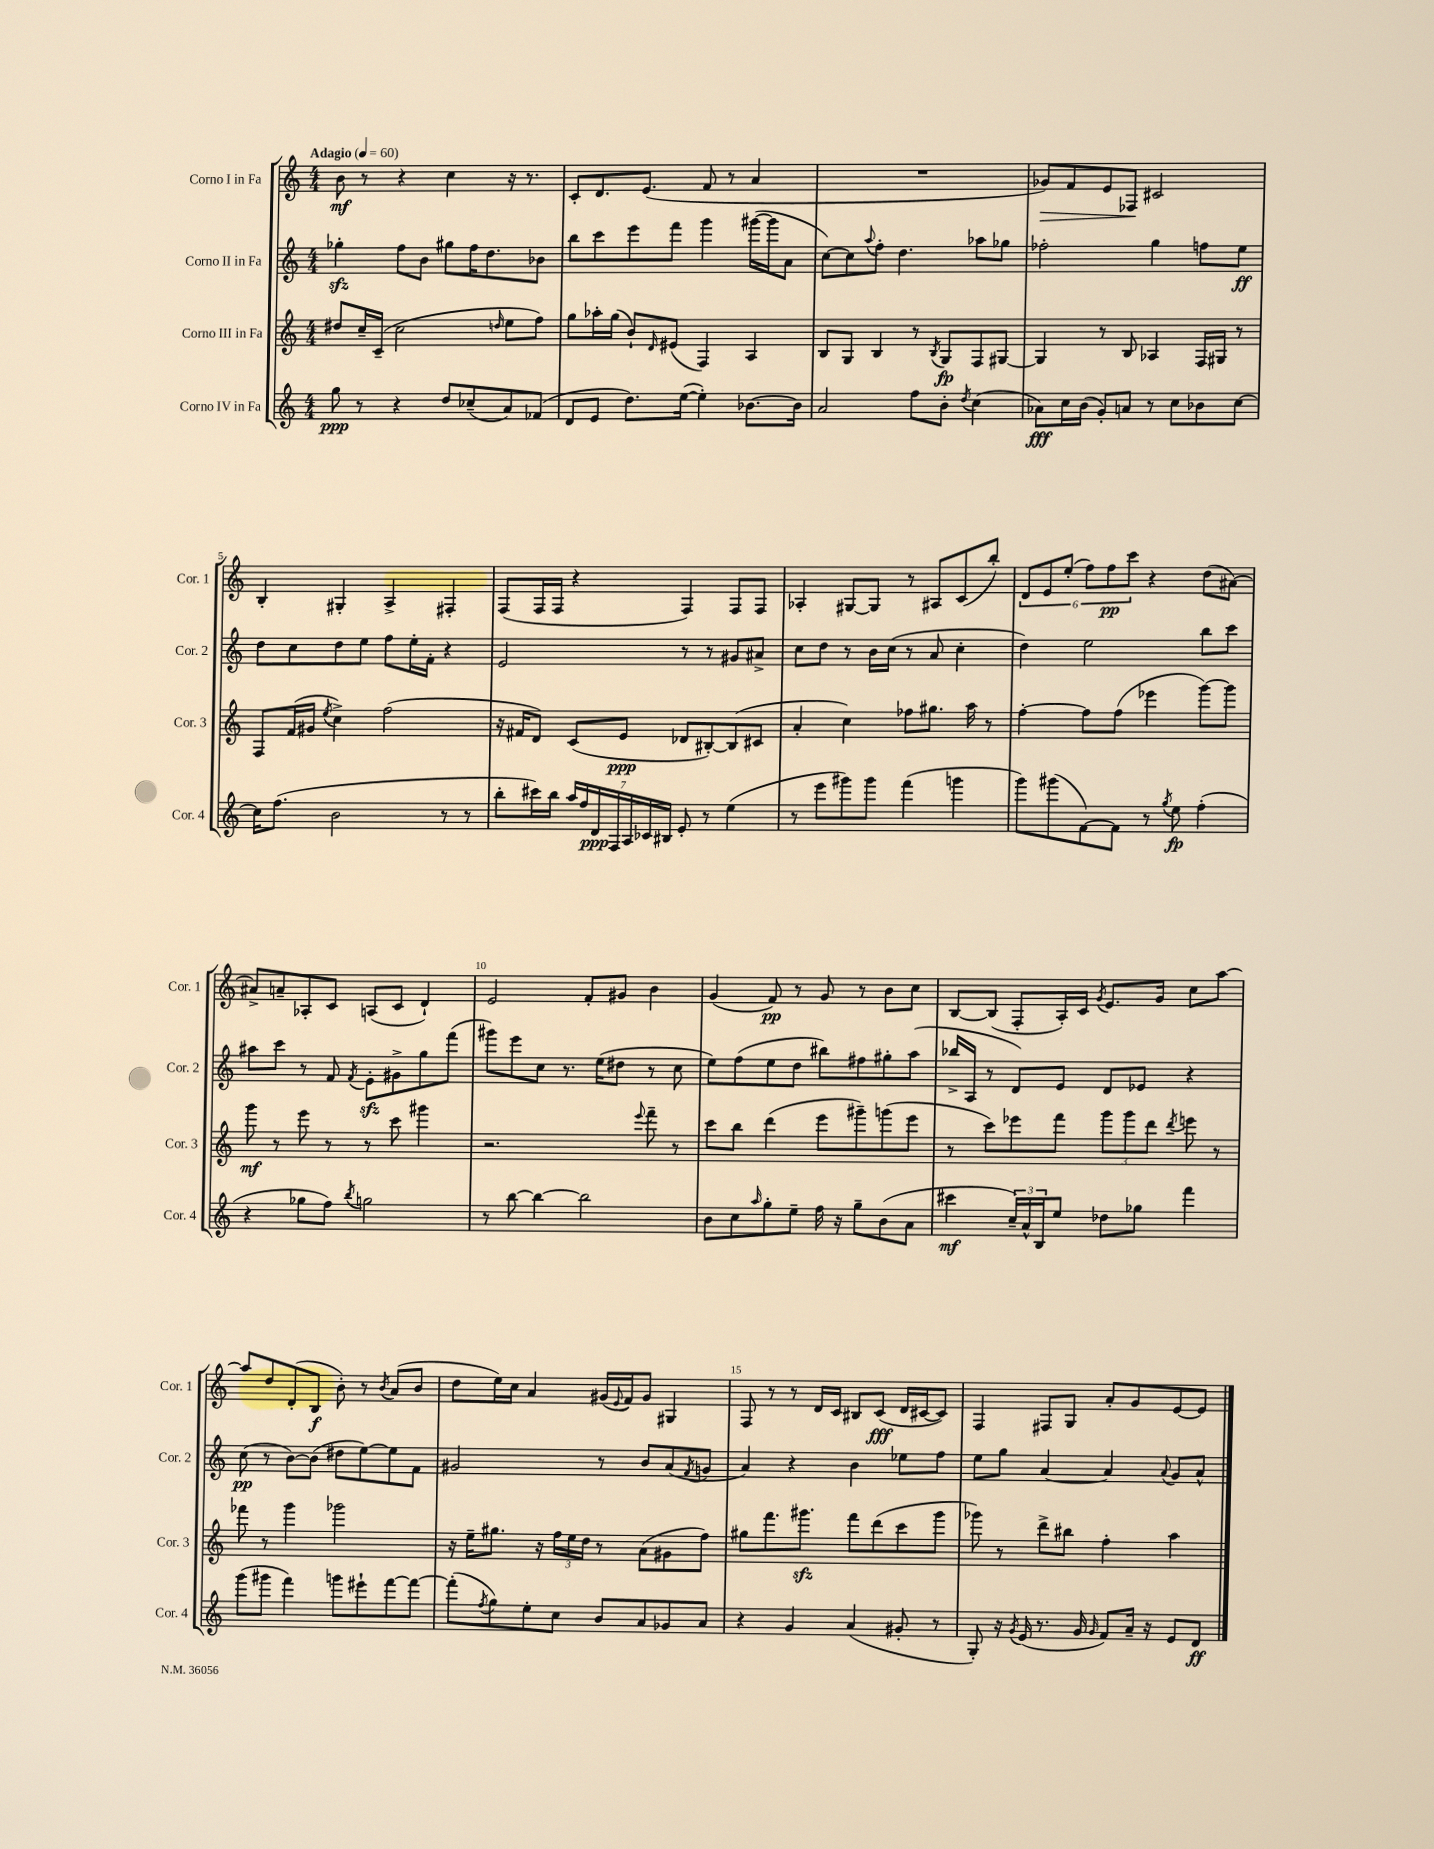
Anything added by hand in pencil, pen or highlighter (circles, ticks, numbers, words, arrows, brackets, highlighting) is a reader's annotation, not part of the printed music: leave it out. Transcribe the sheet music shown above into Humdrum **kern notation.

**kern	**dynam	**kern	**dynam	**kern	**dynam	**kern	**dynam
*part4	*part4	*part3	*part3	*part2	*part2	*part1	*part1
*staff4	*staff4	*staff3	*staff3	*staff2	*staff2	*staff1	*staff1
*I"Corno IV in Fa	*	*I"Corno III in Fa	*	*I"Corno II in Fa	*	*I"Corno I in Fa	*
*I'Cor. 4	*	*I'Cor. 3	*	*I'Cor. 2	*	*I'Cor. 1	*
*clefG2	*	*clefG2	*	*clefG2	*	*clefG2	*
*k[]	*	*k[]	*	*k[]	*	*k[]	*
*M4/4	*	*M4/4	*	*M4/4	*	*M4/4	*
*MM60	*	*MM60	*	*MM60	*	*MM60	*
=1	=1	=1	=1	=1	=1	=1	=1
!	!	!	!	!	!	!LO:TX:a:B:t=Adagio	!
8gg\	ppp	8dd#X/L	.	4gg-Xzz'\	.	8b\	mf
8r	.	16cc~/L	.	.	.	8r	.
.	.	(16c~/JJ	.	.	.	.	.
4r	.	2cc\	.	8ff\L	.	4r	.
.	.	.	.	8b\J	.	.	.
8dd/L	.	.	.	8gg#X\L	.	4cc\	.
(8cc-X~/	.	.	.	16ff\K	.	.	.
.	.	.	.	8.dd\	.	.	.
.	.	16qqddn/	.	.	.	.	.
8a/)	.	8ee\L	.	.	.	16r	.
.	.	.	.	.	.	8.r	.
(8f-X/J	.	8ff\J)	.	8b-X\J	.	.	.
=2	=2	=2	=2	=2	=2	=2	=2
8d/L	.	8gg\L	.	8bb\L	.	8c'/L	.
8e/J	.	16aa-X'\L	.	8ccc\	.	8.d/	.
.	.	(16gg\JJ	.	.	.	.	.
8.dd\L)	.	8b`/L)	.	8eee\	.	.	.
.	.	.	.	.	.	(8.e/J	.
.	.	16qqd/	.	.	.	.	.
.	.	(8e#X/J	.	8fff\J	.	.	.
([16ee\Jk	.	.	.	.	.	.	.
4ee'\])	.	4F/)	.	4ggg\	.	8f/	.
.	.	.	.	.	.	8r	.
[8.b-X\L	.	4A/	.	([16ggg#X\LL	.	4a/	.
.	.	.	.	16ggg#\J]	.	.	.
.	.	.	.	8a\J	.	.	.
16b-\Jk]	.	.	.	.	.	.	.
=3	=3	=3	=3	=3	=3	=3	=3
2a/	.	8B/L	.	[8cc\L)	.	1r	.
.	.	8G/J	.	8cc\]	.	.	.
.	.	.	.	8qqaa/	.	.	.
.	.	4B/	.	8ff'\J	.	.	.
.	.	.	.	4.dd\	.	.	.
8ff\L	.	8r	.	.	.	.	.
.	.	8qB/	.	.	.	.	.
8b'\J	.	8G/L	fp	.	.	.	.
8qdd/	.	.	.	.	.	.	.
(4cc\	.	8F/	.	8aa-X\L	.	.	.
.	.	[8G#X/J	.	8gg-X\J	.	.	.
=4	=4	=4	=4	=4	=4	=4	=4
!	!	!	!	!	!	!	!LO:HP:b
8a-X\L)	fff	4G#/]	.	2ff-X'\	.	8g-X/L)	>
16cc\L	.	.	.	.	.	8f/	.
(16b\JJ	.	.	.	.	.	.	.
8g'/L)	.	8r	.	.	.	8e/	.
8an/J	.	8B/	.	.	.	8F-X/J	.
8r	.	4A-X/	.	4gg\	.	2c#X/	]
8cc\L	.	.	.	.	.	.	.
8b-X\	.	16F/LL	.	8ffn\L	.	.	.
.	.	16G#X/JJ	.	.	.	.	.
[8cc\J	.	8r	.	8ee\J	ff	.	.
!!LO:LB:g=z
=5	=5	=5	=5	=5	=5	=5	=5
16cc\KL]	.	8F/L	.	8dd\L	.	4B'/	.
(8.ff\J	.	.	.	.	.	.	.
.	.	(16f/L	.	8cc\	.	.	.
.	.	16g#X/JJ	.	.	.	.	.
.	.	8qee/	.	.	.	.	.
2b\	.	4cc^\)	.	8dd\	.	4G#X'/	.
.	.	.	.	8ee\J	.	.	.
.	.	(2ff\	.	8ff\L	.	4A^/	.
.	.	.	.	16ee'\L	.	.	.
.	.	.	.	16f'\JJ	.	.	.
8r	.	.	.	4r	.	4F#X'/	.
8r	.	.	.	.	.	.	.
=6	=6	=6	=6	=6	=6	=6	=6
8bb'\L	.	16r	.	2e/	.	(8F/L	.
.	.	16f#X/KL	.	.	.	.	.
16ccc#X\L)	.	8d/J)	.	.	.	16F/L	.
16bb\JJ	.	.	.	.	.	16F/JJ	.
28aa/LL	.	(8c/L	.	.	.	4r	.
28ff/	.	.	.	.	.	.	.
28d/	ppp	.	.	.	.	.	.
28F/	.	.	.	.	.	.	.
.	.	8e/J	ppp	.	.	.	.
28A/	.	.	.	.	.	.	.
28c-X/	.	.	.	.	.	.	.
28B#X/JJ	.	.	.	.	.	.	.
8e'/	.	8d-X/L	.	8r	.	4F/)	.
8r	.	[8B#X'/)	.	8r	.	.	.
(4ee\	.	(8B#/]	.	8g#X/L	.	8F/L	.
.	.	8c#X/J	.	8a#X^/J	.	8F/J	.
=7	=7	=7	=7	=7	=7	=7	=7
8r	.	4a'/	.	8cc\L	.	4A-X'/	.
8eee\L	.	.	.	8dd\J	.	.	.
8ggg#X\)	.	4cc\)	.	8r	.	[8G#X/L	.
8ggg#\J	.	.	.	16b\LL	.	8G#/J]	.
.	.	.	.	(16cc\JJ	.	.	.
(4fff\	.	8ff-X\L	.	8r	.	8r	.
.	.	8.gg#X\J	.	8a/	.	8A#X/L	.
4gggn\	.	.	.	4cc'\	.	(8c/	.
.	.	16aa\	.	.	.	.	.
.	.	8r	.	.	.	8bb'/J)	.
=8	=8	=8	=8	=8	=8	=8	=8
8ggg\L)	.	[4ff'\	.	4dd\)	.	12d/L	.
.	.	.	.	.	.	12e/	.
(8ggg#X\	.	.	.	.	.	.	.
.	.	.	.	.	.	(12ee'/J	.
[8f\)	.	8ff\L]	.	2ee\	.	12ff\L)	.
.	.	.	.	.	.	12ff\	pp
8f\J]	.	(8ff\J	.	.	.	.	.
.	.	.	.	.	.	12ccc\J	.
8r	.	4eee-X\	.	.	.	4r	.
8qgg/	.	.	.	.	.	.	.
8ee\	fp	.	.	.	.	.	.
(4ff'\	.	[8ggg\L)	.	8bb\L	.	(8dd\L	.
.	.	8ggg\J]	.	8ccc\J	.	[8a#X\J)	.
!!LO:LB:g=z
=9	=9	=9	=9	=9	=9	=9	=9
4r	.	8ggg\	mf	8aa#X\L	.	8a#X^/L]	.
.	.	8r	.	8ccc\J	.	8an~/	.
8gg-X\L	.	8eee\	.	8r	.	8A-X'/	.
8ff\J)	.	8r	.	8f/	.	8c/J	.
8qbb/	.	.	.	8qf/	.	.	.
2ggn\	.	8r	.	8ezz'\L	.	(8An/L	.
.	.	8ccc\	.	8g#X^\	.	8c/J	.
.	.	4ggg#X\	.	8gg\	.	4d`/)	.
.	.	.	.	(8fff\J	.	.	.
=10	=10	=10	=10	=10	=10	=10	=10
8r	.	2.r	.	8ggg#X\L)	.	2e/	.
[8bb\	.	.	.	8eee\	.	.	.
4bb\_	.	.	.	8cc\J	.	.	.
.	.	.	.	8.r	.	.	.
2bb\]	.	.	.	.	.	8f'/L	.
.	.	.	.	(16ee\KL	.	.	.
.	.	.	.	8dd#X\J	.	8g#X/J	.
.	.	8qqeee/	.	.	.	.	.
.	.	8fff~\	.	8r	.	4b\	.
.	.	8r	.	8cc\	.	.	.
=11	=11	=11	=11	=11	=11	=11	=11
8b\L	.	8ccc\L	.	8ee\L)	.	(4g/	.
8cc\	.	8bb\J	.	(8ff\	.	.	.
16qqaa/	.	.	.	.	.	.	.
8gg'\	.	(4ddd\	.	8ee\	.	8f/)	pp
8ee~\J	.	.	.	8dd\J	.	8r	.
16ff\	.	8eee\L	.	8bb#X\L)	.	8g/	.
16r	.	.	.	.	.	.	.
8gg~\L	.	8ggg#X~\)	.	8ff#X\	.	8r	.
(8b\	.	(8gggn\	.	8gg#X'\	.	8b\L	.
8a\J	.	8eee\J	.	(8aa\J	.	8cc\J	.
=12	=12	=12	=12	=12	=12	=12	=12
4ccc#X\	mf	8r	.	16bb-X^/LL	.	[8B/L	.
.	.	.	.	16A/JJ	.	.	.
.	.	8ccc\L)	.	8r	.	(8B/J]	.
24cc~/LL)	.	8eee-X\	.	8d/L)	.	8F'/L	.
24a^^/	.	.	.	.	.	.	.
24B/J	.	.	.	.	.	.	.
8ee/J	.	8fff\J	.	8e/J	.	16A'/L)	.
.	.	.	.	.	.	16c/JJ	.
.	.	.	.	.	.	8qg/	.
8dd-X\L	.	12ggg\L	.	8d/L	.	8.e/L	.
.	.	12ggg\	.	.	.	.	.
8gg-X\J	.	.	.	8e-X/J	.	.	.
.	.	12ddd\J	.	.	.	.	.
.	.	.	.	.	.	16g/Jk	.
.	.	8qddd/	.	.	.	.	.
4fff\	.	8eeen\	.	4r	.	8cc\L	.
.	.	8r	.	.	.	[8aa\J	.
!!LO:LB:g=z
=13	=13	=13	=13	=13	=13	=13	=13
(8ggg\L	.	8fff-X\	.	(8cc\	pp	8aa/L]	.
8ggg#X\J	.	8r	.	8r	.	8dd/	.
4fff\)	.	4ggg\	.	[8b\L)	.	(8d'/	.
.	.	.	.	(8b\J]	.	8B/J	f
8gggn\L	.	2ggg-X\	.	8dd#X\L	.	8b'\)	.
8eee#X`\	.	.	.	[8ee\)	.	8r	.
.	.	.	.	.	.	8qb/	.
[8fff\	.	.	.	8ee\]	.	(8a/L	.
8fff\J_	.	.	.	8f\J	.	8b/J	.
=14	=14	=14	=14	=14	=14	=14	=14
(8fff'\L]	.	16r	.	2g#X/	.	8dd\L	.
.	.	16ee~\KL	.	.	.	.	.
8qff/	.	.	.	.	.	.	.
8gg\)	.	8.gg#X\J	.	.	.	16ee\L)	.
.	.	.	.	.	.	16cc\JJ	.
8ee'\	.	.	.	.	.	4a/	.
.	.	16r	.	.	.	.	.
8cc\J	.	24ff\LL	.	.	.	.	.
.	.	24ee\	.	.	.	.	.
.	.	24dd\JJ	.	.	.	.	.
8b/L	.	8r	.	8r	.	(16g#X/LL	.
.	.	.	.	.	.	8qqe/	.
.	.	.	.	.	.	16f/J)	.
8a/	.	(8a\L	.	8b/L	.	8g#/J	.
8g-X/	.	8g#X\	.	(8a/	.	4G#X/	.
.	.	.	.	8qf/	.	.	.
8a/J	.	8ff\J)	.	8gn/J	.	.	.
=15	=15	=15	=15	=15	=15	=15	=15
4r	.	8gg#X\L	.	4a/)	.	8F/	.
.	.	8.fff\	.	.	.	8r	.
4g/	.	.	.	4r	.	8r	.
.	.	8.ggg#Xzz\J	.	.	.	.	.
.	.	.	.	.	.	16d/LL	.
.	.	.	.	.	.	16c/JJ	.
(4a/	.	8fff\L	.	4b\	.	8B#X/L	.
.	.	(8ddd\	.	.	.	(8c/J	fff
8g#X'/	.	8ccc\	.	8ee-X\L	.	16d/LL	.
.	.	.	.	.	.	[16c#X/J	.
8r	.	8ggg#\J	.	8ff\J	.	8c#/J])	.
=16	=16	=16	=16	=16	=16	=16	=16
8G'/)	.	8ggg-X\)	.	8ee\L	.	4F/	.
16r	.	8r	.	8gg\J	.	.	.
8qg/	.	.	.	.	.	.	.
(16e/	.	.	.	.	.	.	.
8.r	.	8ddd^\L	.	[4a/	.	8F#X/L	.
.	.	8bb#X\J	.	.	.	8G/J	.
16g/	.	.	.	.	.	.	.
16qqg/	.	.	.	.	.	.	.
8f/L)	.	4ff'\	.	4a/]	.	8a'/L	.
16a~/Jk	.	.	.	.	.	8g/	.
16r	.	.	.	.	.	.	.
.	.	.	.	8qqa/	.	.	.
8e/L	.	4aa\	.	8g/L	.	[8e/	.
8d/J	ff	.	.	8a^^/J	.	8e/J]	.
==	==	==	==	==	==	==	==
*-	*-	*-	*-	*-	*-	*-	*-
